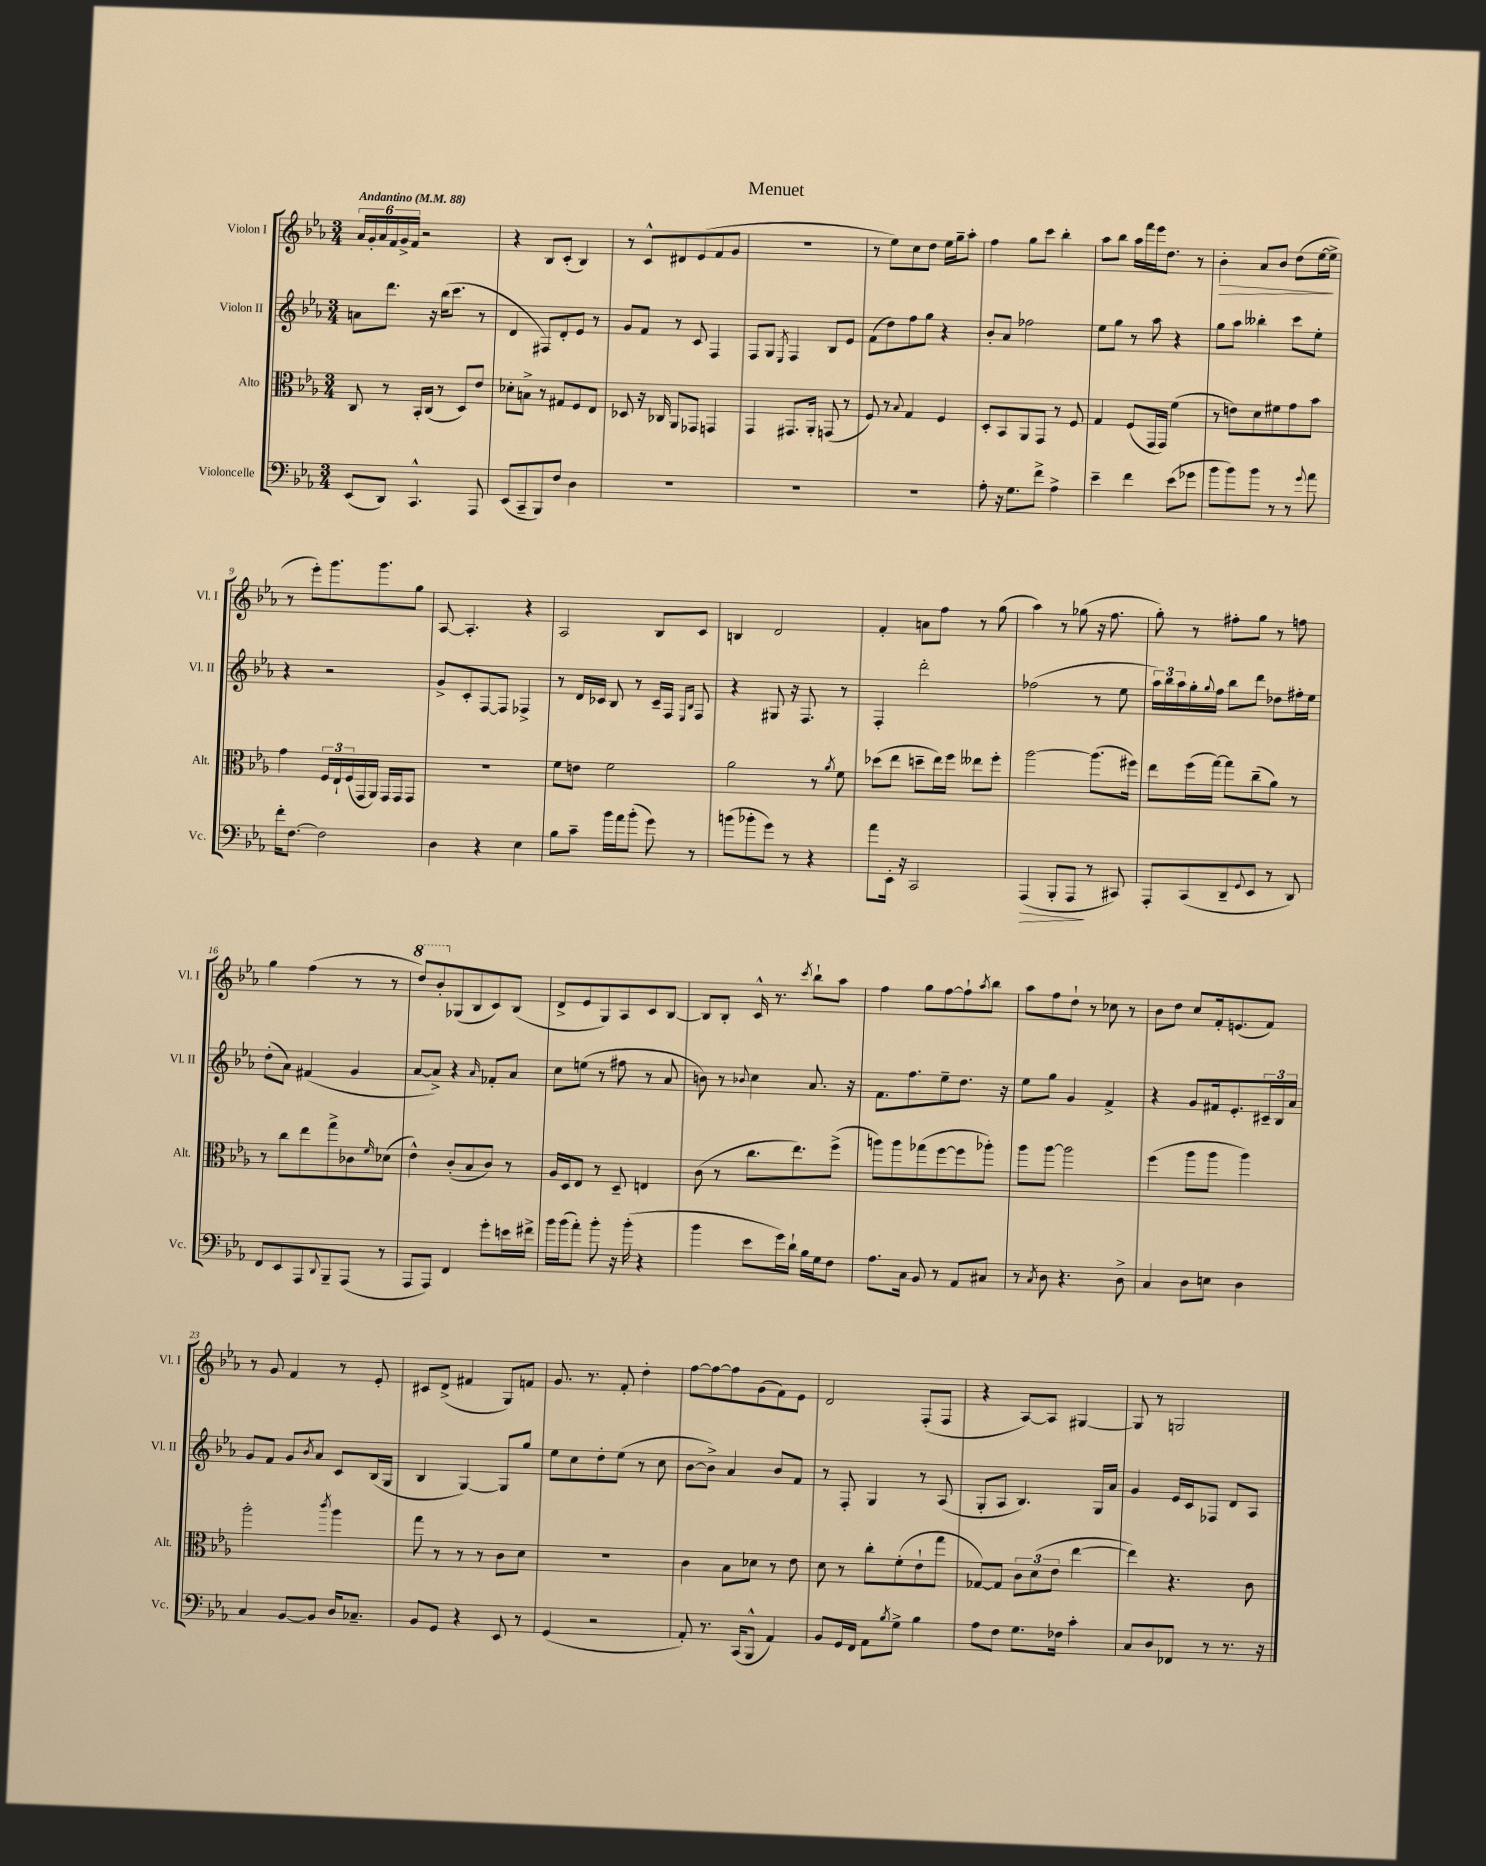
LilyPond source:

\header { title = "Menuet" }
<<
\new StaffGroup <<
\new Staff = "s0" \with { instrumentName = "Violon I" shortInstrumentName = "Vl. I" } {
    \clef treble \key ees \major \numericTimeSignature \time 3/4 \tempo "Andantino" 4 = 88
    \tuplet 6/4 { aes'16 g'16-. aes'16 f'16 g'16-> f'16 } r2 |
    r4 bes8 c'8-.( bes4) |
    r8 c'8-^ dis'8 ees'8( f'8 g'8 |
    R2. |
    r8 ees''8) c''8 d''8 ees''16 g''16-- aes''8-. |
    f''4 g''8 c'''8 bes''4-. |
    aes''8 bes''8 aes''16 f'''16 ees'''16 d''8. r8 |
    bes'4-.\> aes'8 bes'8 d''8( ees''16~ ees''16->\! |
    r8 ees'''8-.) g'''8. g'''8. g''8 |
    aes8~ aes4.-. r4 |
    aes2 bes8 c'8 |
    b4 d'2 |
    f'4-. a'8 f''8 r8 g''8( |
    aes''4) r8 ges''8( r16 f''8. |
    g''8-.) r8 fis''8-. g''8 r8 f''8 |
    g''4 f''4( r8 r8 |
    \ottava #1 d'''8) bes''8-. \ottava #0 ges8( bes8 c'8) bes8( |
    d'8-> ees'8 g8) aes8 c'8 bes8~ |
    bes8 bes8-. c'16-^ r8. \acciaccatura { c'''8 } bes''8-! aes''8 |
    f''4 g''8 f''8~ f''8-! \acciaccatura { aes''8 } bes''8 |
    aes''8 f''8 d''8-! r8 ces''8 r8 |
    bes'8 d''8 c''8 f'16-. e'8.( f'8) |
    r8 g'8 f'4 r8 ees'8-. |
    cis'8 d'8->( fis'4 g8) f'8 |
    g'8. r8. f'8-. d''4-. |
    f''8~ f''8~ f''8 g'8( f'8) ees'8 |
    d'2 f8-.( f8 |
    r4 aes8~) aes8 gis4~ |
    gis8 r8 g2 \bar "|." |
}
\new Staff = "s1" \with { instrumentName = "Violon II" shortInstrumentName = "Vl. II" } {
    \clef treble \key ees \major \numericTimeSignature \time 3/4
    a'8 d'''8. r16 bes''16( c'''8. r8 |
    d'4 fis8) d'8-. ees'8 r8 |
    g'8 f'8 r8 c'8 f4 |
    f8 g8 \acciaccatura { ees8 } f4 bes8 ees'8 |
    f'8( d''8) f''8 g''8 r4 |
    bes'8-. aes'8 fes''2 |
    ees''8 g''8 r8 aes''8 r4 |
    g''8 aes''8 beses''4-. c'''8 ees''8-. |
    r4 r2 |
    g'8-> c'8-. f8~ f8 fes4-> |
    r8 d'16 ces'16 bes8 r8 ces'16-- f16 \grace { ees16 bes16 } f8 |
    r4 gis8 r16 f8. r8 |
    f4-. d'''2-. |
    fes''2( r8 ees''8 |
    \tuplet 3/2 { aes''16) bes''16 aes''16 } g''16-. \appoggiatura { g''8 } f''16 bes''8 d'''8 des''8 fis''16-. ees''16 |
    d''8-.( aes'8) fis'4( g'4 |
    aes'8~ aes'8->) r4 \grace { aes'16 } fes'8-. aes'8 |
    c''8 e''8( r8 fis''8 r8 aes'8 |
    b'8) r8 \appoggiatura { bes'8 } c''4 aes'8. r16 |
    f'8. f''8. ees''8-- d''8. r16 |
    ees''8 g''8 g'4 f'4-> |
    r4 g'8 fis'16 ees'8.-. \tuplet 3/2 { cis'16-- bes16 aes'16 } |
    g'8 f'8 g'8 \acciaccatura { bes'8 } aes'8 c'8 bes16( g16 |
    bes4 g4~) g8 g''8 |
    ees''8 c''8 d''8-. ees''8( r8 c''8 |
    bes'8~ bes'8->) aes'4 bes'8 f'8 |
    r8 f8-. g4 r8 aes8( |
    g8-. aes8 bes4.) g16 aes'16 |
    g'4 ees'16 c'16 fes8 d'8 aes8 \bar "|." |
}
\new Staff = "s2" \with { instrumentName = "Alto" shortInstrumentName = "Alt." } {
    \clef alto \key ees \major \numericTimeSignature \time 3/4
    c8 r8 bes,16-. c16( r8 d8) ees'8 |
    des'8-. b8-> r8 gis8 f8 ees8 |
    des8 r16 ces16 aes,8 ges,8 g,4 |
    g,4 gis,8. aes,16-. g,8( r8 |
    f8) r8 \appoggiatura { bes8 } g4 f4 |
    d8-. bes,8 aes,8 g,8 r8 f8 |
    g4 f8( g,16 g,16) f'4( |
    r8 e'8) d'8 fis'8 g'8 bes'8 |
    g'4 \tuplet 3/2 { f16 ees16-! f16( } g,16 aes,16) g,16 g,16 g,8 |
    R2. |
    f'8 e'8 f'2 |
    aes'2 r8 \acciaccatura { aes'8 } f'8 |
    des''8( ees''8 d''8-- ees''16) f''16 eeses''8 f''8-. |
    aes''2~ aes''8.( fis''16) |
    ees''8 f''16( g''16~) g''8 c''8--( aes'8) r8 |
    r8 c''8 ees''8 g''8-> ces'8 \grace { f'16 } des'8( |
    ees'4-^) c'8-.( bes8 c'8) r8 |
    aes16 d16 ees8 r8 d8-- e4 |
    c'8( r8 c''8. ees''8.) f''8->( |
    a''8) a''8 ges''8( f''8~ f''8 aes''8-.) |
    aes''8 aes''8~ aes''2 |
    f''4( aes''8 aes''8 aes''4) |
    aes''2-. \acciaccatura { c'''8 } aes''4 |
    g''8 r8 r8 r8 c'8 d'8 |
    R2. |
    c'4 bes8 des'8 r8 ees'8 |
    d'8 r8 c''8-. f'8-.( ees'8-! g''8 |
    ges8~) ges8 \tuplet 3/2 { c'8 d'8( ees'8 } ees''4~ |
    ees''4) r4. c'8 \bar "|." |
}
\new Staff = "s3" \with { instrumentName = "Violoncelle" shortInstrumentName = "Vc." } {
    \clef bass \key ees \major \numericTimeSignature \time 3/4
    ees,8( d,8) c,4.-^ aes,,8 |
    ees,8( c,8-- bes,,8) f8 d4 |
    R2. |
    R2. |
    R2. |
    aes8-. r16 g8. f'8-> aes4-> |
    ees'4-- f'4 ees'8( ges'8 |
    bes'8 bes'8) bes'8 r8 r8 \appoggiatura { g'8 } aes'8 |
    f'16-. f8.~ f2 |
    d4 r4 ees4 |
    bes8 c'8-- bes'16 aes'16 bes'8-.( g'8) r8 |
    b'8( bes'8-. g'8) r8 r4 |
    aes'8 ees,16-. r16 c,2 |
    aes,,4\>( bes,,8-. aes,,8\! r8 cis,8) |
    aes,,8-. c,8( d,8-- \appoggiatura { g,8 } ees,8 r8 d,8) |
    f,8 ees,8 aes,,8 \appoggiatura { d,8 } bes,,8-- aes,,8( r8 |
    aes,,8 aes,,8) f,4 g'8-. e'16 fis'16-> |
    bes'16 bes'16( aes'8-.) bes'8-. r16 bes'16-.( r4 |
    bes'4 ees'8 g'16) d'16-! bes16 g16 f8 |
    aes8. c16 bes,8 r8 aes,8 cis8 |
    r8 \acciaccatura { c8 } d8 r4. d8-> |
    c4 d8 e8 d4 |
    c4 bes,8~ bes,8 d16 ces8.-- |
    bes,8 g,8 r4 ees,8 r8 |
    g,4( r2 |
    aes,8-.) r8. c,16( bes,,8-^ aes,4) |
    bes,8 g,16 f,16 aes,8 \acciaccatura { bes8 } g8-> bes4 |
    aes8 f8 g8. fes16 c'4-. |
    c8 d8 fes,8 r8 r8. r16 \bar "|." |
}
>>
>>
